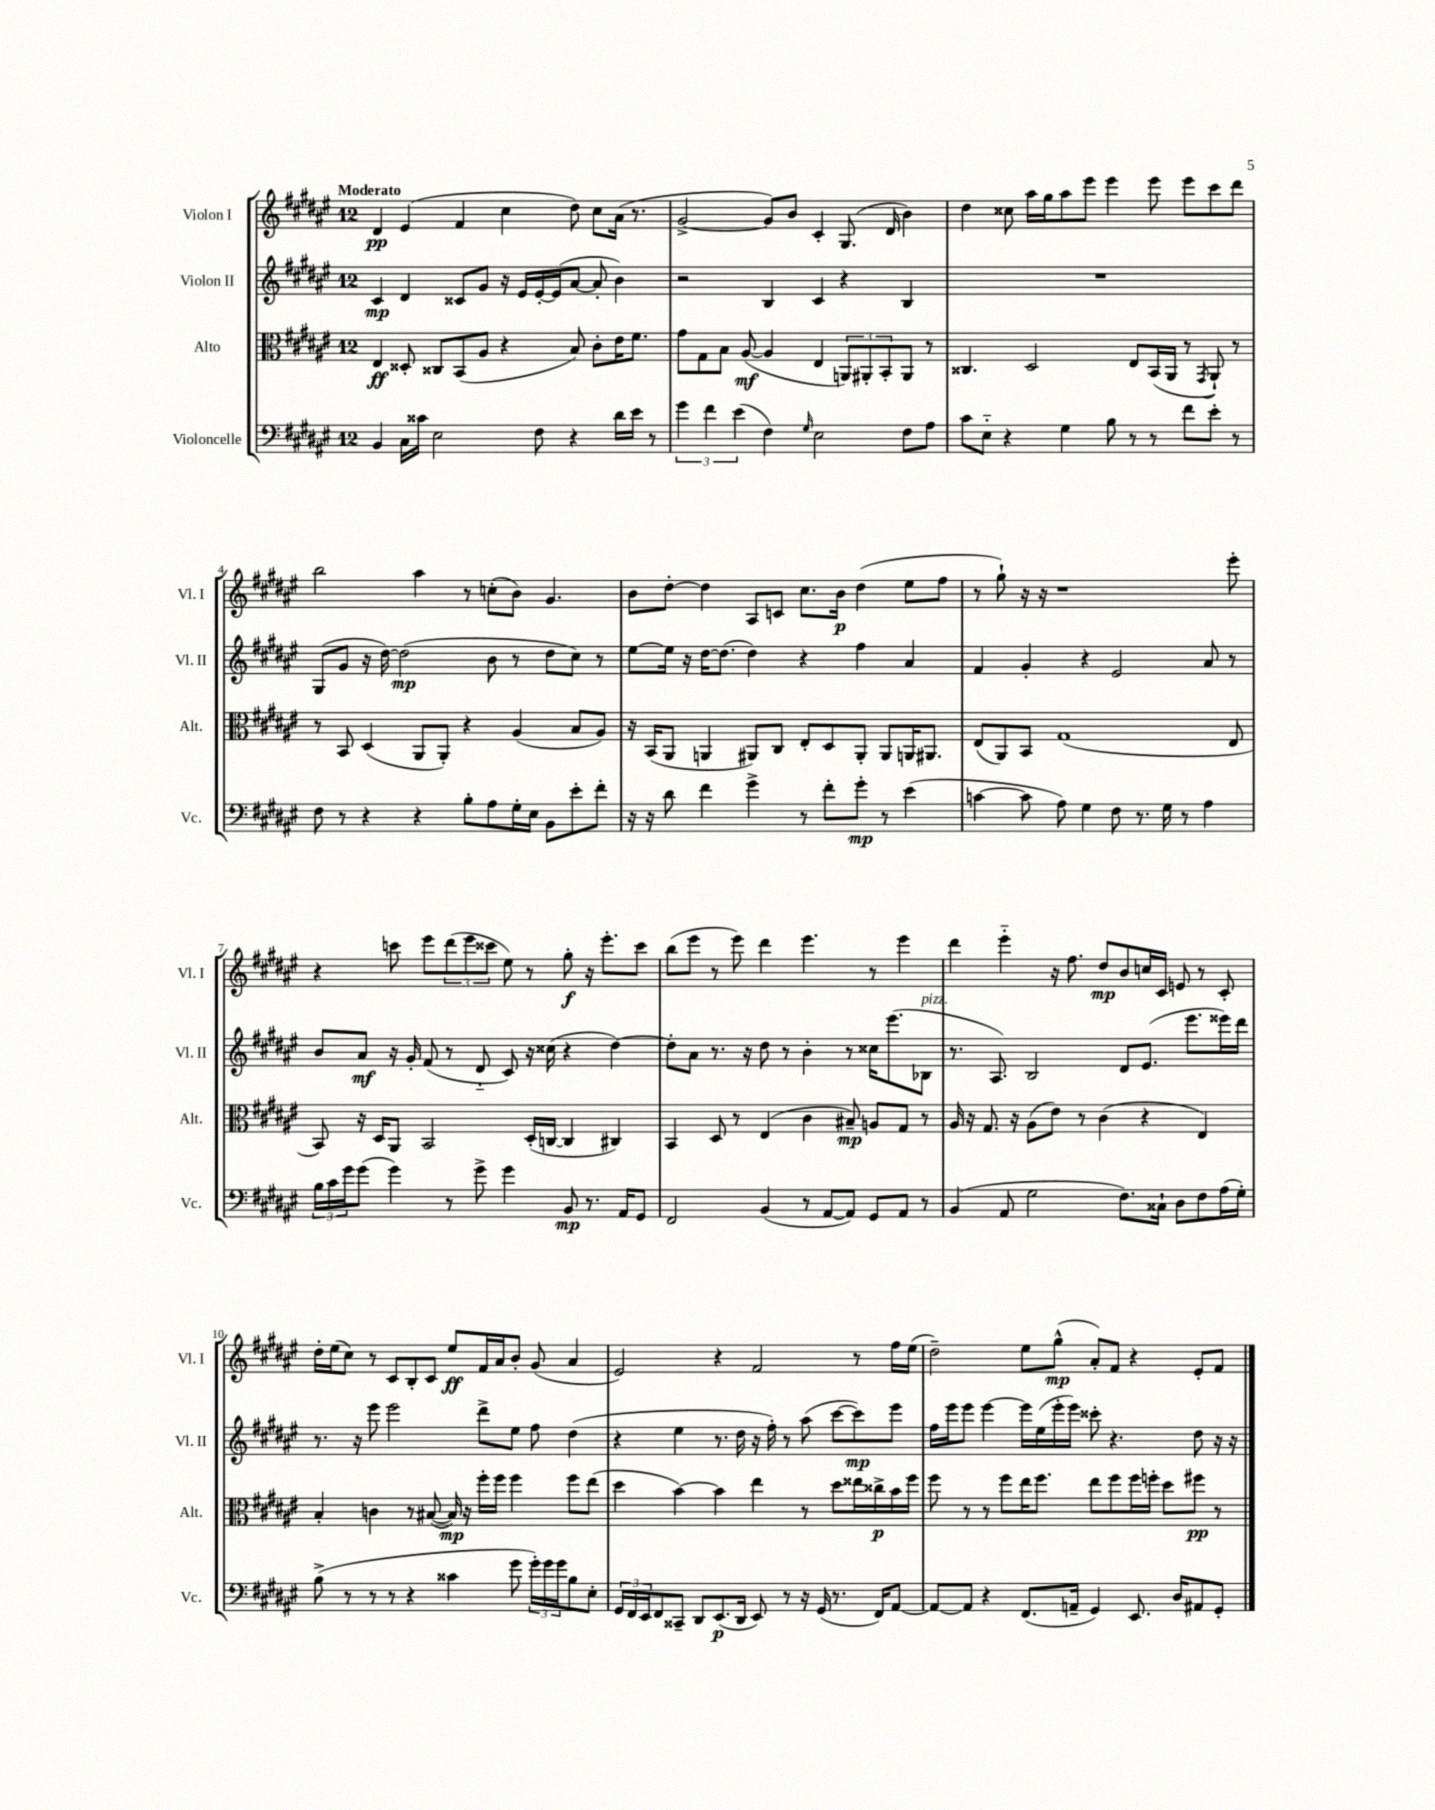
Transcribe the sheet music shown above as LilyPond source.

<<
\new StaffGroup <<
\new Staff = "s0" \with { instrumentName = "Violon I" shortInstrumentName = "Vl. I" } {
    \clef treble \key fis \major \once \override Staff.TimeSignature.style = #'single-digit \time 12/8 \tempo "Moderato"
    dis'4\pp eis'4( fis'4 cis''4 dis''8) cis''8 ais'16( r8. |
    gis'2~-> gis'8) b'8 cis'4-. gis8.( dis'16 b'4) |
    dis''4 cisis''8 ais''16 gis''16 ais''8 eis'''8 eis'''4 eis'''8 eis'''8 cis'''8 dis'''8 |
    b''2 ais''4 r8 c''8-.( b'8) gis'4. |
    b'8 dis''8~-. dis''4 ais8 c'8 cis''8. b'16\p dis''4( eis''8 fis''8 |
    r8 gis''8-!) r16 r16 r1 eis'''8-. |
    r4 c'''8 eis'''8 \tuplet 3/2 { dis'''8( eis'''8 cisis'''8 } eis''8) r8 gis''8-.\f r16 eis'''8.-. cisis'''8 |
    b''8( eis'''8 r8 eis'''8) dis'''4 eis'''4. r8 eis'''4 |
    dis'''4 eis'''4-_ r16 fis''8. dis''8\mp b'8 c''16 cis'16 e'8 r8 cis'8-. |
    dis''16-. eis''16( cis''8) r8 cis'8 b8-. cis'8 eis''8\ff fis'16 ais'16 b'8-. gis'8( ais'4 |
    eis'2) r4 fis'2 r8 fis''16 eis''16( |
    dis''2--) eis''8 gis''8-^\mp( ais'8-.) fis'8 r4 eis'8-. fis'8 \bar "|." |
}
\new Staff = "s1" \with { instrumentName = "Violon II" shortInstrumentName = "Vl. II" } {
    \clef treble \key fis \major \once \override Staff.TimeSignature.style = #'single-digit \time 12/8
    cis'4\mp dis'4 cisis'8 gis'8 r16 eis'16 eis'16~-. eis'16( ais'8~ ais'8-. b'4) |
    r2 b4 cis'4 r4 b4 |
    R1. |
    gis8( gis'8 r16 dis''16~) dis''2\mp( b'8 r8 dis''8 cis''8) r8 |
    eis''8~ eis''16 r16 dis''16~ dis''8.( dis''4) r4 fis''4 ais'4 |
    fis'4 gis'4-. r4 eis'2 ais'8 r8 |
    b'8 ais'8\mf r16 gis'16-. fis'8( r8 dis'8-_ cis'8) r16 cisis''16( r4 dis''4~) |
    dis''8-. ais'8 r8. r16 dis''8 r8 b'4-. r8 cisis''16 eis'''8.( bes8^\markup { \italic "pizz." } |
    r8. ais8.) b2 dis'8 eis'8.( eis'''8. eisis'''16) dis'''16 |
    r8. r16 eis'''8 eis'''2 dis'''8-> eis''8 fis''8 dis''4( |
    r4 eis''4 r8. dis''16 r16 fis''16-.) r8 ais''8( cis'''8~ cis'''8\mp) eis'''8 |
    fis''16 eis'''16 eis'''8 eis'''4~ eis'''16 eis''16( eis'''16-. eis'''16) cisis'''8-. r4. dis''8 r16 r16 \bar "|." |
}
\new Staff = "s2" \with { instrumentName = "Alto" shortInstrumentName = "Alt." } {
    \clef alto \key fis \major \once \override Staff.TimeSignature.style = #'single-digit \time 12/8
    eis4\ff disis8-. cisis8 b,8( ais8 r4 b8) cis'8-. eis'16 fis'8. |
    gis'8 gis8 b8 ais8~\mf( ais4 eis4 \tuplet 3/2 { a,8) ais,8-. b,8-. } ais,8 r8 |
    cisis4. dis2 eis8 b,16( ais,16 r8 \acciaccatura { gis,8 } ais,8-!) r8 |
    r8 b,8 dis4( ais,8 ais,8-.) r4 ais4( b8 ais8) |
    r16 b,16( ais,8 a,4 ais,8) cis8 eis8-. dis8 ais,8-. ais,8 a,16 ais,8. |
    eis8( ais,8) b,8 gis1( eis8 |
    b,8) r16 dis16 ais,8 b,2 dis16-.( c16~ c4 cis4) |
    b,4 dis8 r8 eis4( cis'4 bis8--\mp) a8 gis8 r8 |
    ais16 r16 gis8. r16 ais8( eis'8) r8 cis'4( r4 eis4) |
    b4-. c'4 r8 bis8~( bis16\mp) r16 fis''16-. fis''16 fis''4 fis''8 eis''8( |
    dis''4 b'4~) b'4 eis''4 r8 dis''8 eisis''16 cisis''16->\p b'16 fis''16 |
    fis''8 r8 r8 fis''8 eis''16 fis''8. eis''8 fis''8 fis''16 f''16-. dis''8 fis''8\pp r8 \bar "|." |
}
\new Staff = "s3" \with { instrumentName = "Violoncelle" shortInstrumentName = "Vc." } {
    \clef bass \key fis \major \once \override Staff.TimeSignature.style = #'single-digit \time 12/8
    b,4 cis16 cisis'16 eis2 fis8 r4 dis'16 eis'16 r8 |
    \tuplet 3/2 { gis'4 fis'4 eis'4( } fis4) \grace { gis16 } eis2 fis8 ais8 |
    cis'8 eis8-_ r4 gis4 b8 r8 r8 fis'8 eis'8-. r8 |
    fis8 r8 r4 r4 b8-. ais8 gis16-. eis16 b,8 eis'8-. fis'8-. |
    r16 r16 dis'8 fis'4 gis'4-> r8 fis'8-. gis'8-.\mp r8 eis'4( |
    c'4~ c'8 ais8) gis4 fis8 r8. gis16 r8 ais4 |
    \tuplet 3/2 { b16 cis'16 gis'16 } gis'8( gis'4) r8 gis'8-> gis'4 b,8\mp r8. ais,16 gis,8 |
    fis,2 b,4( r8 ais,8~ ais,8) gis,8 ais,8 r8 |
    b,4( ais,8 gis2 fis8.) cisis16-! dis8 fis8 ais16( gis16-.) |
    b8->( r8 r8 r8 r4 cisis'4 gis'8 \tuplet 3/2 { gis'16-.) gis'16 gis'16 } b8 eis8-. |
    \tuplet 3/2 { gis,16 fis,16 eis,16 } fis,8 cisis,8-- dis,8 eis,8.\p( dis,16 eis,8) r8 r16 gis,16( r8. fis,16) ais,8~ |
    ais,8~ ais,8 r4 fis,8.( a,16-- gis,4) eis,8. dis16 ais,8 gis,8-. \bar "|." |
}
>>
>>
